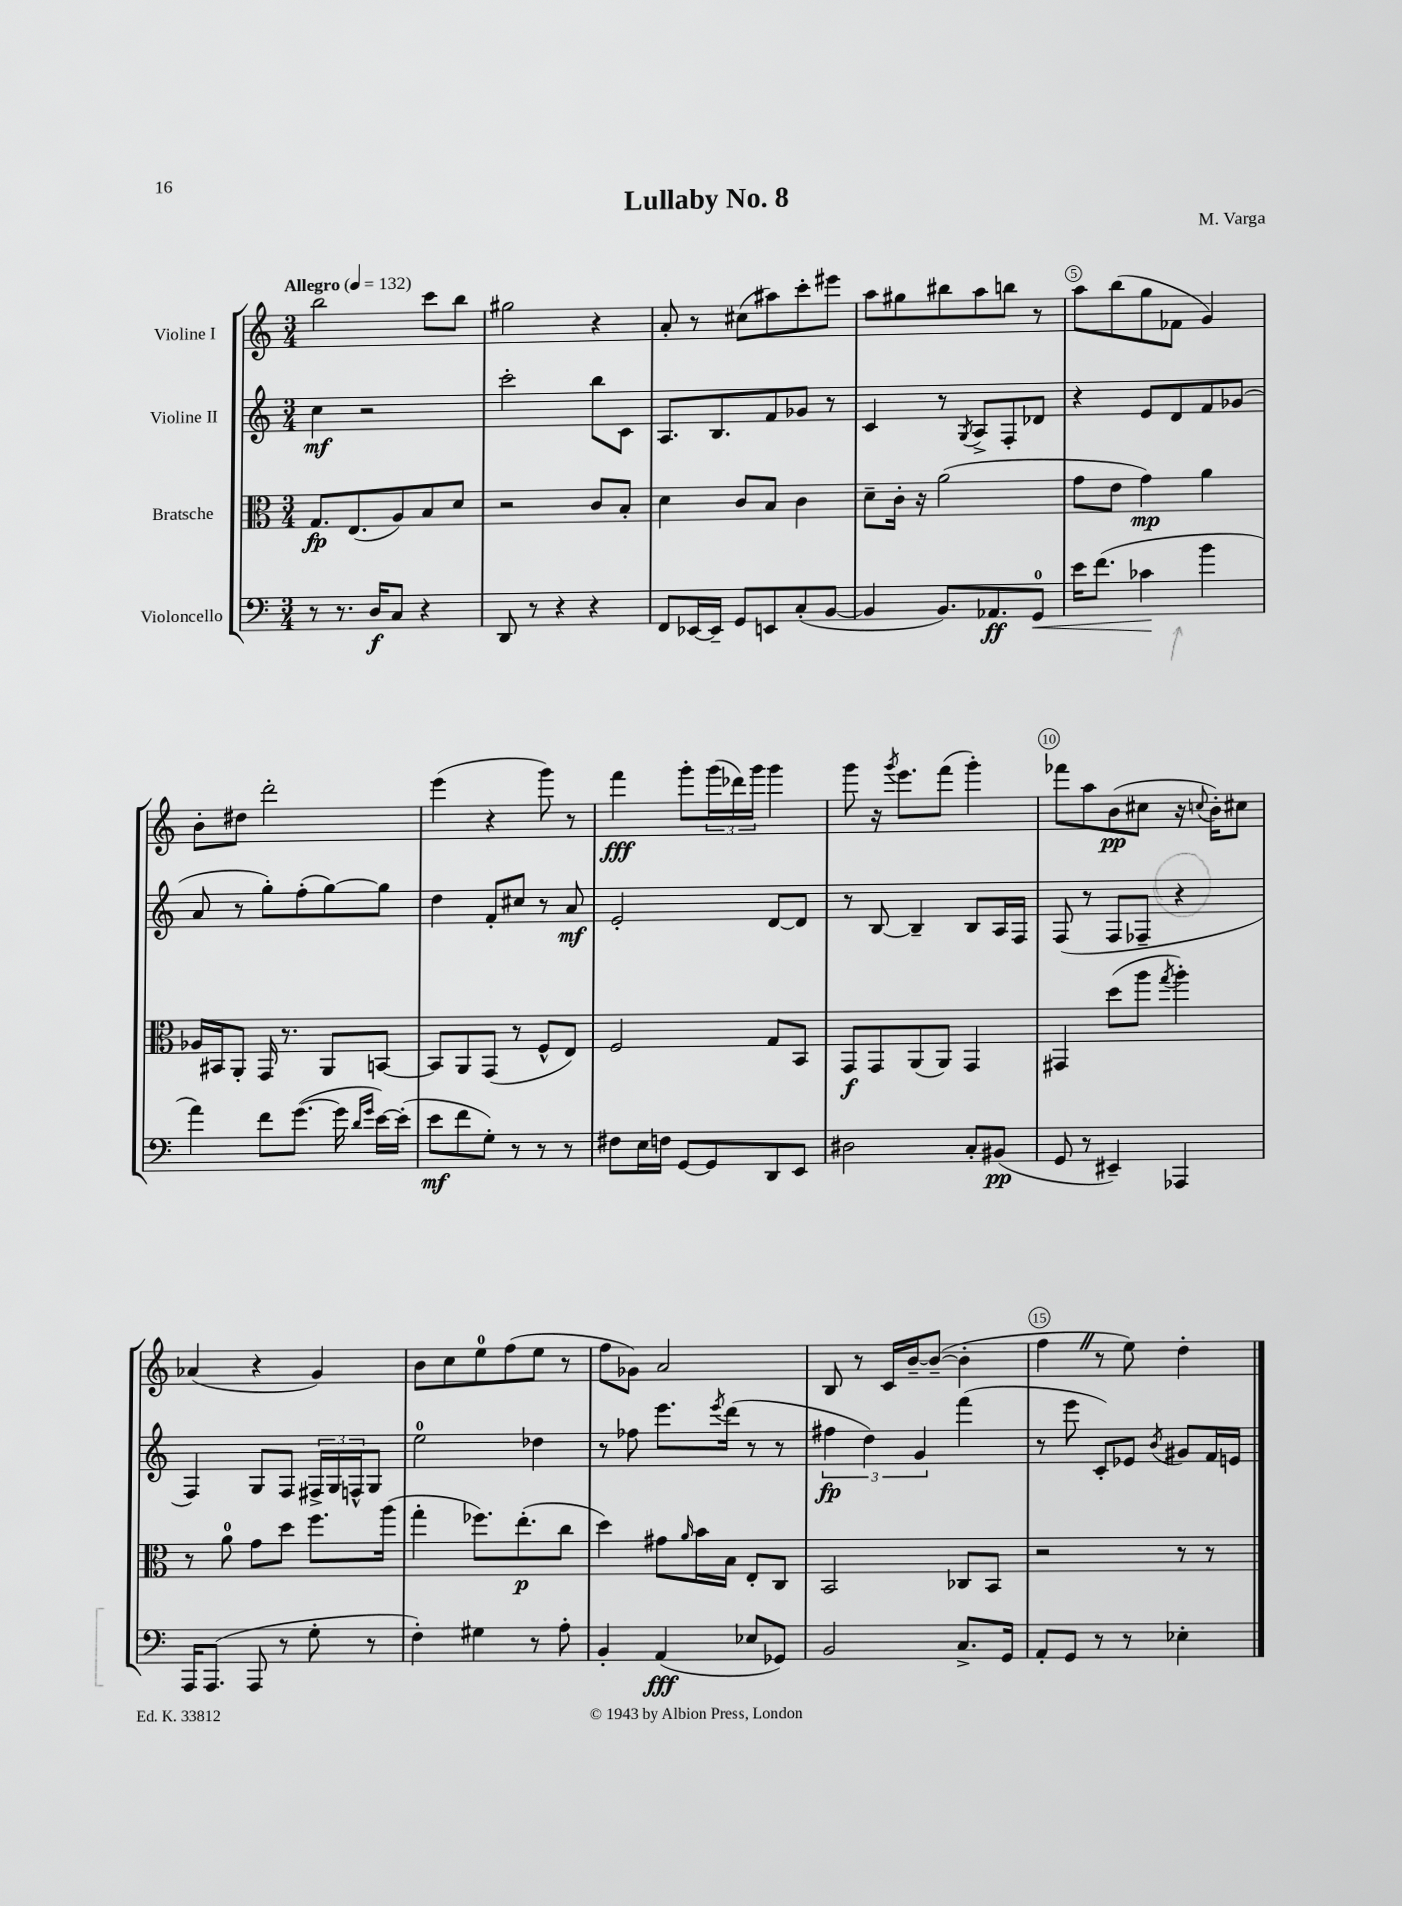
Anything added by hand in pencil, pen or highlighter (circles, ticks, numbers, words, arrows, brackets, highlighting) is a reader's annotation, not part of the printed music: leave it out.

**kern	**kern	**kern	**kern
*staff4	*staff3	*staff2	*staff1
*clefF4	*clefC3	*clefG2	*clefG2
*k[]	*k[]	*k[]	*k[]
*M3/4	*M3/4	*M3/4	*M3/4
*MM132	*MM132	*MM132	*MM132
8r	8.G/L	4cc\	2bb\
8.r	.	.	.
.	(8.E/	.	.
.	.	2r	.
16D/LK	.	.	.
8C/J	8A/)	.	.
4r	8B/	.	8ccc\L
.	8d/J	.	8bb\J
=	=	=	=
8DD/	2r	2ccc'\	2gg#\
8r	.	.	.
4r	.	.	.
4r	8c/L	8bb\L	4r
.	8B'/J	8c\J	.
=	=	=	=
8FF/L	4d\	8.A/L	8a'/
[16EE-/L	.	.	8r
16EE-~/]JJ	.	8.B/	.
8GG/L	8c/L	.	(8cc#\L
8EE/	8B/J	8f/	8aa#\)
(8C'/	4c\	8g-/J	8ccc'\
[8BB/J	.	8r	8eee#\J
=	=	=	=
4BB/]	8d~\L	4c/	8aa\L
.	16c'\Jk	.	8gg#\
.	16r	.	.
8.BB/L)	(2a\	8r	8bb#\
.	.	8qG/	.
.	.	8A^/L	8aa\
8.AA-/	.	.	.
.	.	8F'/	8bb\J
8GG/J	.	8d-/J	8r
=	=	=	=
16e\LK	8g\L	4r	8aa\L
(8.f\J	.	.	.
.	8e\J	.	(8bb\
4c-\	4g\)	8e/L	8gg\
.	.	8d/	8f-\J
4b\	4a\	8f/	4g/)
.	.	(8g-/J	.
=	=	=	=
4a\)	16A-/LL	8a/	8b'\L
.	16BB#/J	.	.
.	8AA'/J	8r	8dd#\J
8f\L	16GG/	8gg'\L)	2ddd'\
.	8.r	.	.
([8.g\J	.	(8ff'\	.
.	8AA/L	[8gg\)	.
16g\]	.	.	.
16qqd/LL	.	.	.
16qqg/JJ	.	.	.
[16e\LL)	[8BB/J	8gg\]J	.
(16e'\]JJ	.	.	.
=	=	=	=
8e\L	8BB/]L	4dd\	(4eee\
8f\	8AA/	.	.
8G'\J)	(8GG/J	8f'/L	4r
8r	8r	8cc#/J	.
8r	8F^^/L	8r	8ggg\)
8r	8E/J)	8a/	8r
=	=	=	=
8F#\L	2F/	2e'/	4fff\
16E\L	.	.	.
16F\JJ	.	.	.
[8GG/L	.	.	8ggg'\L
8GG/]	.	.	(24ggg\L
.	.	.	24ddd-\)
.	.	.	24ggg\JJ
8DD/	8G/L	[8d/L	4ggg\
8EE/J	8BB/J	8d/]J	.
=	=	=	=
2D#\	8GG/L	8r	8ggg\
.	8GG/	[8B/	16r
.	.	.	8qggg/
.	.	.	8.eee\L
.	(8AA/	4B~/]	.
.	8AA/J)	.	(8fff\J
8C'/L	4GG/	8B/L	4ggg'\)
(8BB#/J	.	16A/L	.
.	.	16F/JJ	.
=	=	=	=
8GG/	4GG#/	(8F/	8fff-\L
8r	.	8r	8aa\
4EE#~/)	(8dd\L	8F/L	(8b\
.	8aa\J	8F-~/J	8cc#\J
.	8qgg/	.	.
4AAA-/	4aa'\)	4r	16r
.	.	.	8qqcc/
.	.	.	16b'\LK)
.	.	.	8cc#\J
=	=	=	=
16AAA/LK	8r	4F/)	(4a-/
(8.AAA/J	.	.	.
.	8a\	.	.
8AAA/	8g\L	8G/L	4r
8r	8dd\J	8F/J	.
8G'\	8.ff\L	24F#^/LL	4g/)
.	.	24G/	.
.	.	24F^^/J	.
8r	.	8G/J	.
.	(16aa\Jk	.	.
=	=	=	=
4F'\)	4gg'\	2ee\	8b\L
.	.	.	8cc\
4G#\	8.ff-\L)	.	8ee\
.	.	.	(8ff\
.	(8.ee'\	.	.
8r	.	4dd-\	8ee\J
8A'\	8cc\J	.	8r
=	=	=	=
4BB'/	4dd\)	8r	8ff\L
.	.	8ff-\	8g-\J)
(4AA/	8g#\L	8.eee\L	2a/
.	16qqa/	.	.
.	16b\L	.	.
.	.	8qeee/	.
.	16B\JJ	(16ddd\Jk	.
8E-/L	8E'/L	8r	.
8GG-/J)	8C/J	8r	.
=	=	=	=
2BB/	2BB/	6ff#\	8B/
.	.	.	8r
.	.	6dd\)	.
.	.	.	16c/LL
.	.	.	[16b~/J
.	.	6g/	.
.	.	.	(8b~/_J
8.C^/L	8C-/L	(4fff\	4b'\]
.	8BB/J	.	.
16GG/Jk	.	.	.
=	=	=	=
8AA'/L	2r	8r	4ff\
8GG/J	.	8eee\	.
8r	.	8c'/L)	8r
8r	.	8e-/J	8ee\)
.	.	8qb/	.
4E-'\	8r	8g#/L	4dd'\
.	8r	16f/L	.
.	.	16e/JJ	.
==	==	==	==
*-	*-	*-	*-
